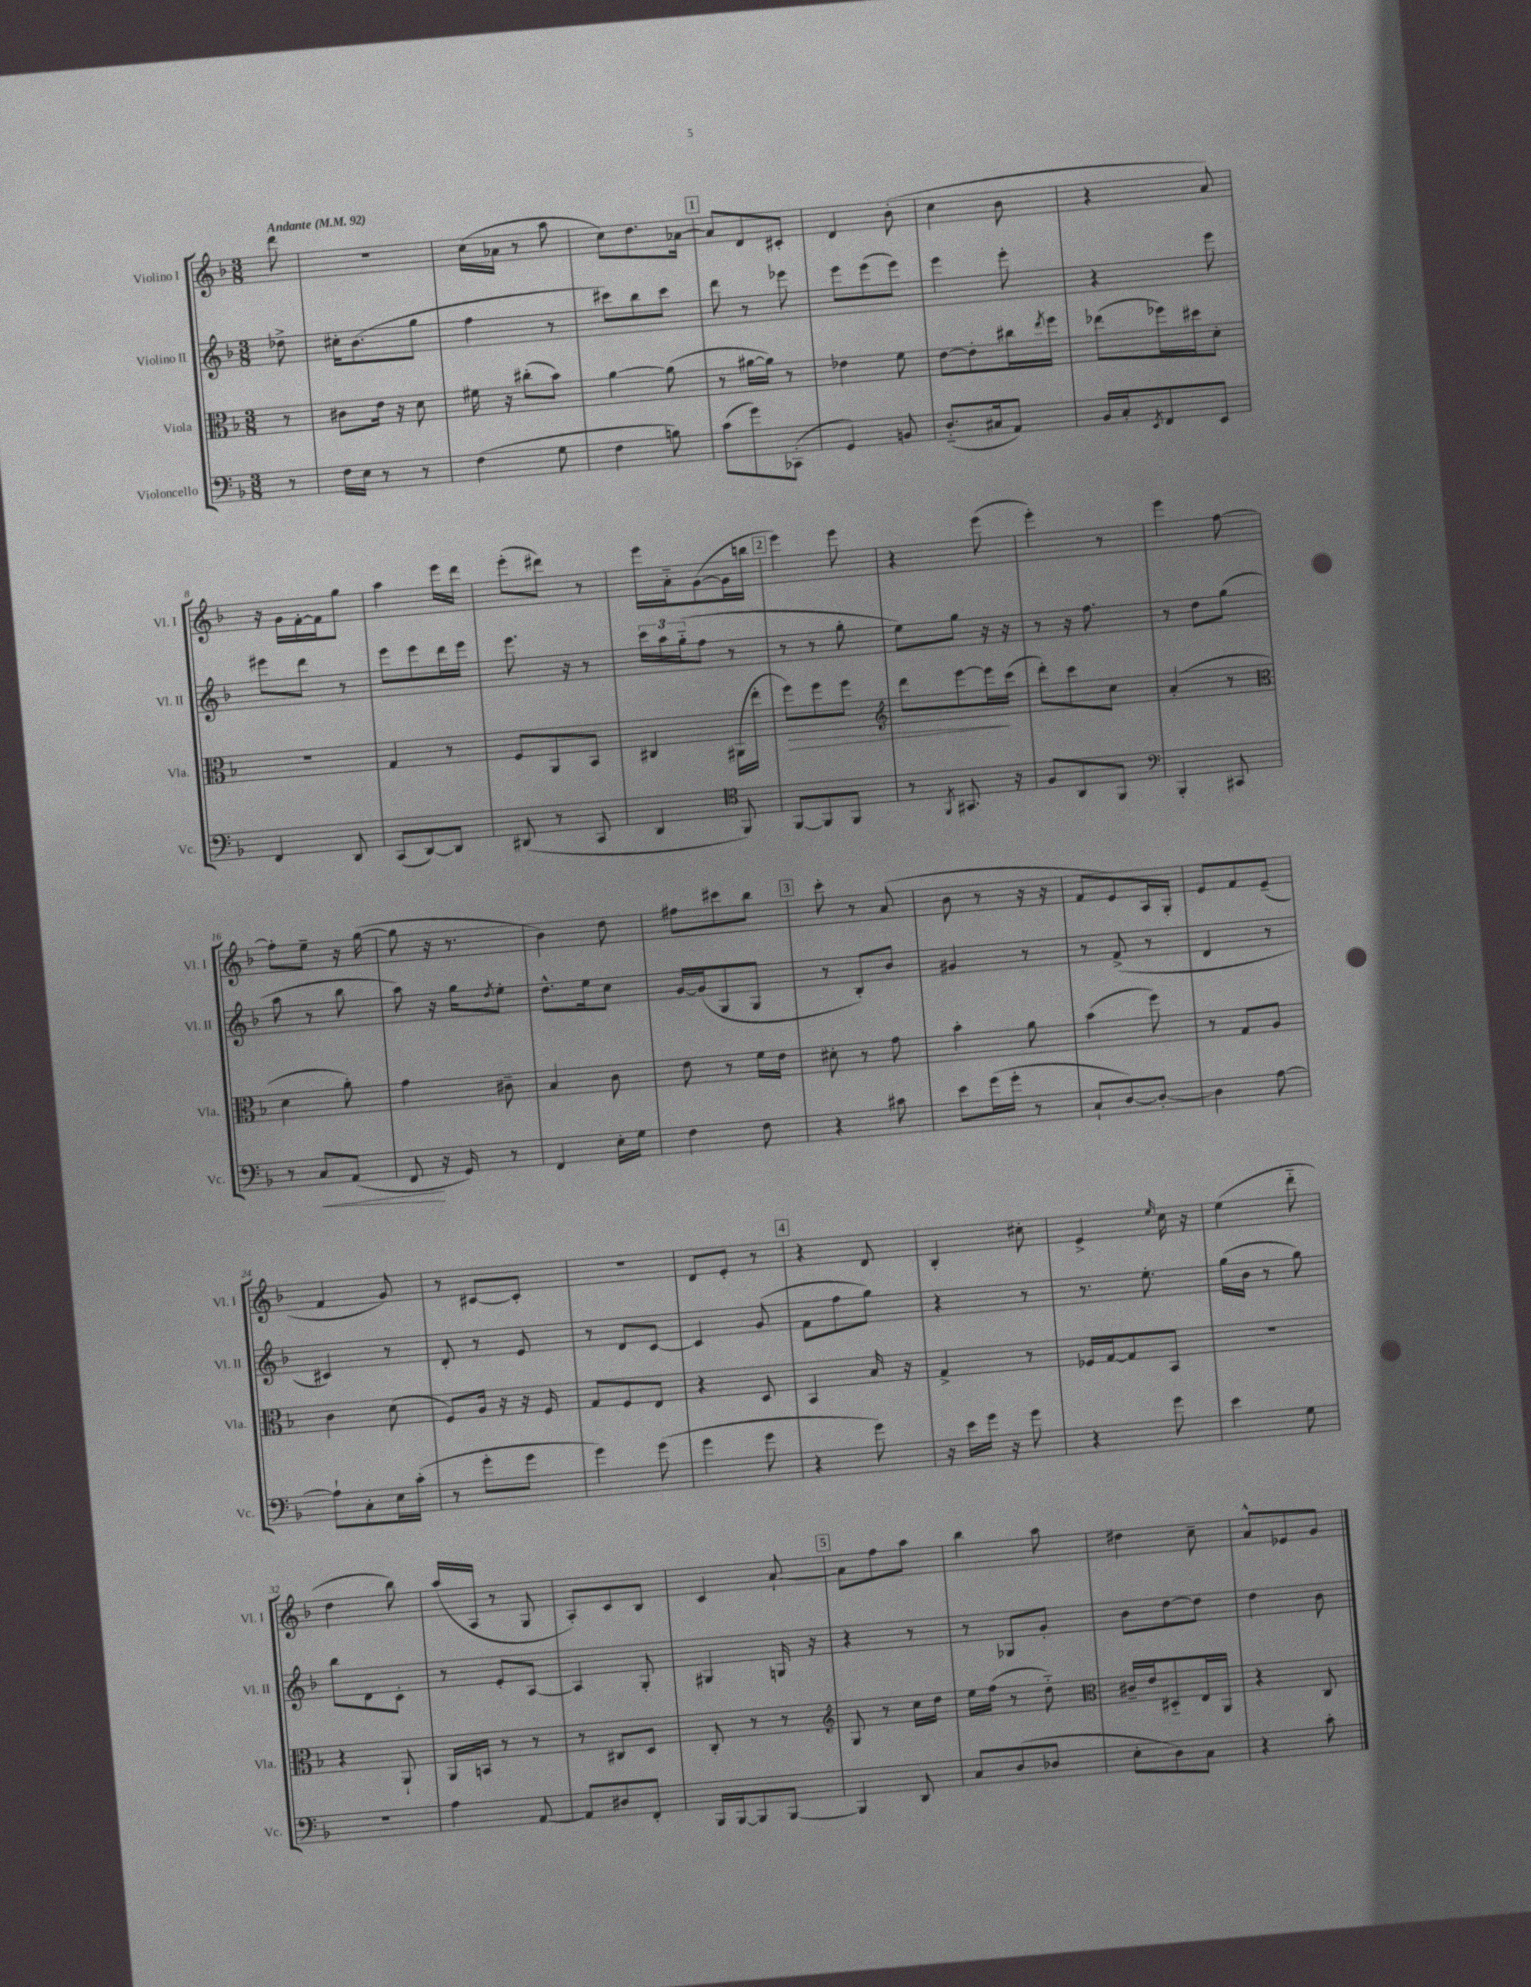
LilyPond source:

<<
\new StaffGroup <<
\new Staff = "s0" \with { instrumentName = "Violino I" shortInstrumentName = "Vl. I" } {
    \clef treble \key f \major \numericTimeSignature \time 3/8 \partial 8 \tempo "Andante" 4 = 92
    d'''8 |
    R4. |
    c''16( aes'16 r8 a''8 |
    c''8) d''8. aes'16~ |
    \mark \markup { \box "1" } aes'8 d'8 cis'8-. |
    d'4 bes'8-.( |
    c''4 bes'8 |
    r4 a'8) |
    r16 g'16 f'16~-. f'16 g''8 |
    a''4 e'''16 d'''16 |
    e'''8-.( dis'''8) r8 |
    e'''16 a'16-_ g'8~( g'16 b''16 |
    \mark \markup { \box "2" } e'''4) e'''8 |
    r4 e'''8( |
    e'''4-.) r8 |
    e'''4 f''8~ |
    f''8-. e''8-- r16 g''16~( |
    g''8 r16 r8. |
    bes'4) d''8 |
    fis''8 cis'''8 bes''8 |
    \mark \markup { \box "3" } c'''8-. r8 a'8( |
    bes'8 r8 r16 r16 |
    f'8 e'8) a16 g16-. |
    e'8 f'8 e'8--( |
    f'4 g'8) |
    r8 cis'8~ cis'8-. |
    R4. |
    d'8 e'8-. r8 |
    \mark \markup { \box "4" } r4 d'8 |
    bes4-. cis''8-. |
    e'4-> \grace { e''16 } c''16 r16 |
    e''4( d'''8-_ |
    d''4 bes''8) |
    a''16( a16 r8 g8 |
    a8-.) c'8 bes8 |
    c'4 a'8~-! |
    \mark \markup { \box "5" } a'8 f''8 a''8 |
    bes''4 a''8 |
    dis''4 c''8-- |
    a'8-^ ees'8 g'8 \bar "|." |
}
\new Staff = "s1" \with { instrumentName = "Violino II" shortInstrumentName = "Vl. II" } {
    \clef treble \key f \major \numericTimeSignature \time 3/8 \partial 8
    des''8-> |
    cis''16-. bes'8.( g''8 |
    f''4 r8 |
    cis'''8) bes''8 cis'''8 |
    \mark \markup { \box "1" } d'''8 r8 ees'''8 |
    e'''8 e'''8( e'''8) |
    e'''4 e'''8-. |
    r4 e'''8 |
    eis'''8 d'''8 r8 |
    e'''8 e'''8 d'''16 e'''16 |
    e'''8. r16 r8 |
    \tuplet 3/2 { c'''16 a''16 g''16-_( } f''8 r8 |
    \mark \markup { \box "2" } r8 r8 g''8-. |
    e''8) g''8 r16 r16 |
    r8 r16 f''8. |
    r8 d''8 g''8( |
    a''8 r8 bes''8 |
    a''8) r16 g''16 \acciaccatura { d''8 } e''8-. |
    d''8.-^ e''16 c''8 |
    g'16~ g'16( g8 g8 |
    \mark \markup { \box "3" } r8 bes8-.) bes'8 |
    gis'4 r8 |
    r8 f'8->( r8 |
    d'4 r8 |
    cis'4) r8 |
    d'8-. r8 e'8 |
    r8 d'8 c'8~ |
    c'4 g'8( |
    \mark \markup { \box "4" } f'8 f''8 g''8) |
    r4 r8 |
    r8. e''8.-. |
    g''16( bes'16 r8 g''8) |
    bes''8 d'8 c'8-. |
    r8 e'8-. a8~ |
    a4 g8-. |
    gis4 g16 r16 |
    \mark \markup { \box "5" } r4 r8 |
    r8 ges8 g'8-. |
    bes'8 d''8~ d''8 |
    d''4 bes'8 \bar "|." |
}
\new Staff = "s2" \with { instrumentName = "Viola" shortInstrumentName = "Vla." } {
    \clef alto \key f \major \numericTimeSignature \time 3/8 \partial 8
    r8 |
    cis'8 e'16 r16 d'8 |
    fis'16 r16 cis''8-.( bes'8) |
    a'4~ a'8( |
    \mark \markup { \box "1" } r8 ais'16~ ais'16) r8 |
    ees'4 f'8 |
    e'8~ e'8-. cis''16 \acciaccatura { e''8 } f''16 |
    ees''8( fes''16) dis''16 d'8-. |
    R4. |
    g4 r8 |
    f8 a,8 bes,8 |
    cis4 ais,16( e''16-. |
    \mark \markup { \box "2" } f''8\>) f''8 f''8 |
    \clef treble d'''8 e'''8~ e'''16\! c'''16( |
    d'''8-.) c'''8 c''8 |
    a'4-.( r8 |
    \clef alto d'4 a'8-.) |
    g'4 cis'8-- |
    bes4 c'8 |
    e'8 r8 f'16 e'16 |
    \mark \markup { \box "3" } dis'8-. r8 g'8 |
    bes'4-. a'8 |
    bes'4( f''8) |
    r8 g8 a8 |
    c'4 d'8( |
    f8) a16 r16 r16 f16 |
    g8 f8 e8 |
    r4 d8 |
    \mark \markup { \box "4" } bes,4 bes16 r16 |
    g4-> r8 |
    fes16 g16~ g8 bes,8 |
    R4. |
    r4 a,8-! |
    a,16 b,16 r8 r8 |
    r8 cis8 d8 |
    c8-. r8 r8 |
    \mark \markup { \box "5" } \clef treble g8 r8 c''16 d''16 |
    e''16 f''16( r8 d''8-_) |
    \clef alto cis'16-- e'16 dis8-_ e16 a,16 |
    r4 c8 \bar "|." |
}
\new Staff = "s3" \with { instrumentName = "Violoncello" shortInstrumentName = "Vc." } {
    \clef bass \key f \major \numericTimeSignature \time 3/8 \partial 8
    r8 |
    f16 e16 r8 r8 |
    f4( g8 |
    f4 b8) |
    \mark \markup { \box "1" } c'8( g'8) ces,8-.( |
    g,4) b,8 |
    d8.-_( cis16 a,8) |
    bes,16 c16-. \acciaccatura { e,8 } f,8 e,8 |
    f,4 d,8 |
    c,8( d,8~) d,8 |
    dis,8( r8 c,8 |
    d,4 \clef tenor f,8) |
    \mark \markup { \box "2" } f,8~ f,8 f,8 |
    r8 \acciaccatura { f,8 } gis,8. r16 |
    f8 a,8 f,8 |
    \clef bass bes,,4-. cis,8 |
    r8 c8\< a,8( |
    f,8\! r16 g,16) r8 |
    f,4 e16-. g16 |
    f4 f8 |
    \mark \markup { \box "3" } r4 cis'8 |
    e'8 g'16( g'16-. r8 |
    c8-! d8~) d8~-. |
    d4 a8~ |
    a8-! c8-. e16 c'16-.( |
    r8 g'8-. g'8 |
    g'4) g'8( |
    g'4 g'8 |
    \mark \markup { \box "4" } r4 g'8) |
    r16 e'16 g'16 r16 g'8 |
    r4 g'8 |
    e'4 g8 |
    R4. |
    a4 a,8~ |
    a,8 dis8 f,8-. |
    bes,,16 bes,,16~ bes,,8 bes,,8~ |
    \mark \markup { \box "5" } bes,,4 d,8 |
    c8 d8( des8 |
    e8-. d8) c8 |
    r4 c'8-. \bar "|." |
}
>>
>>
